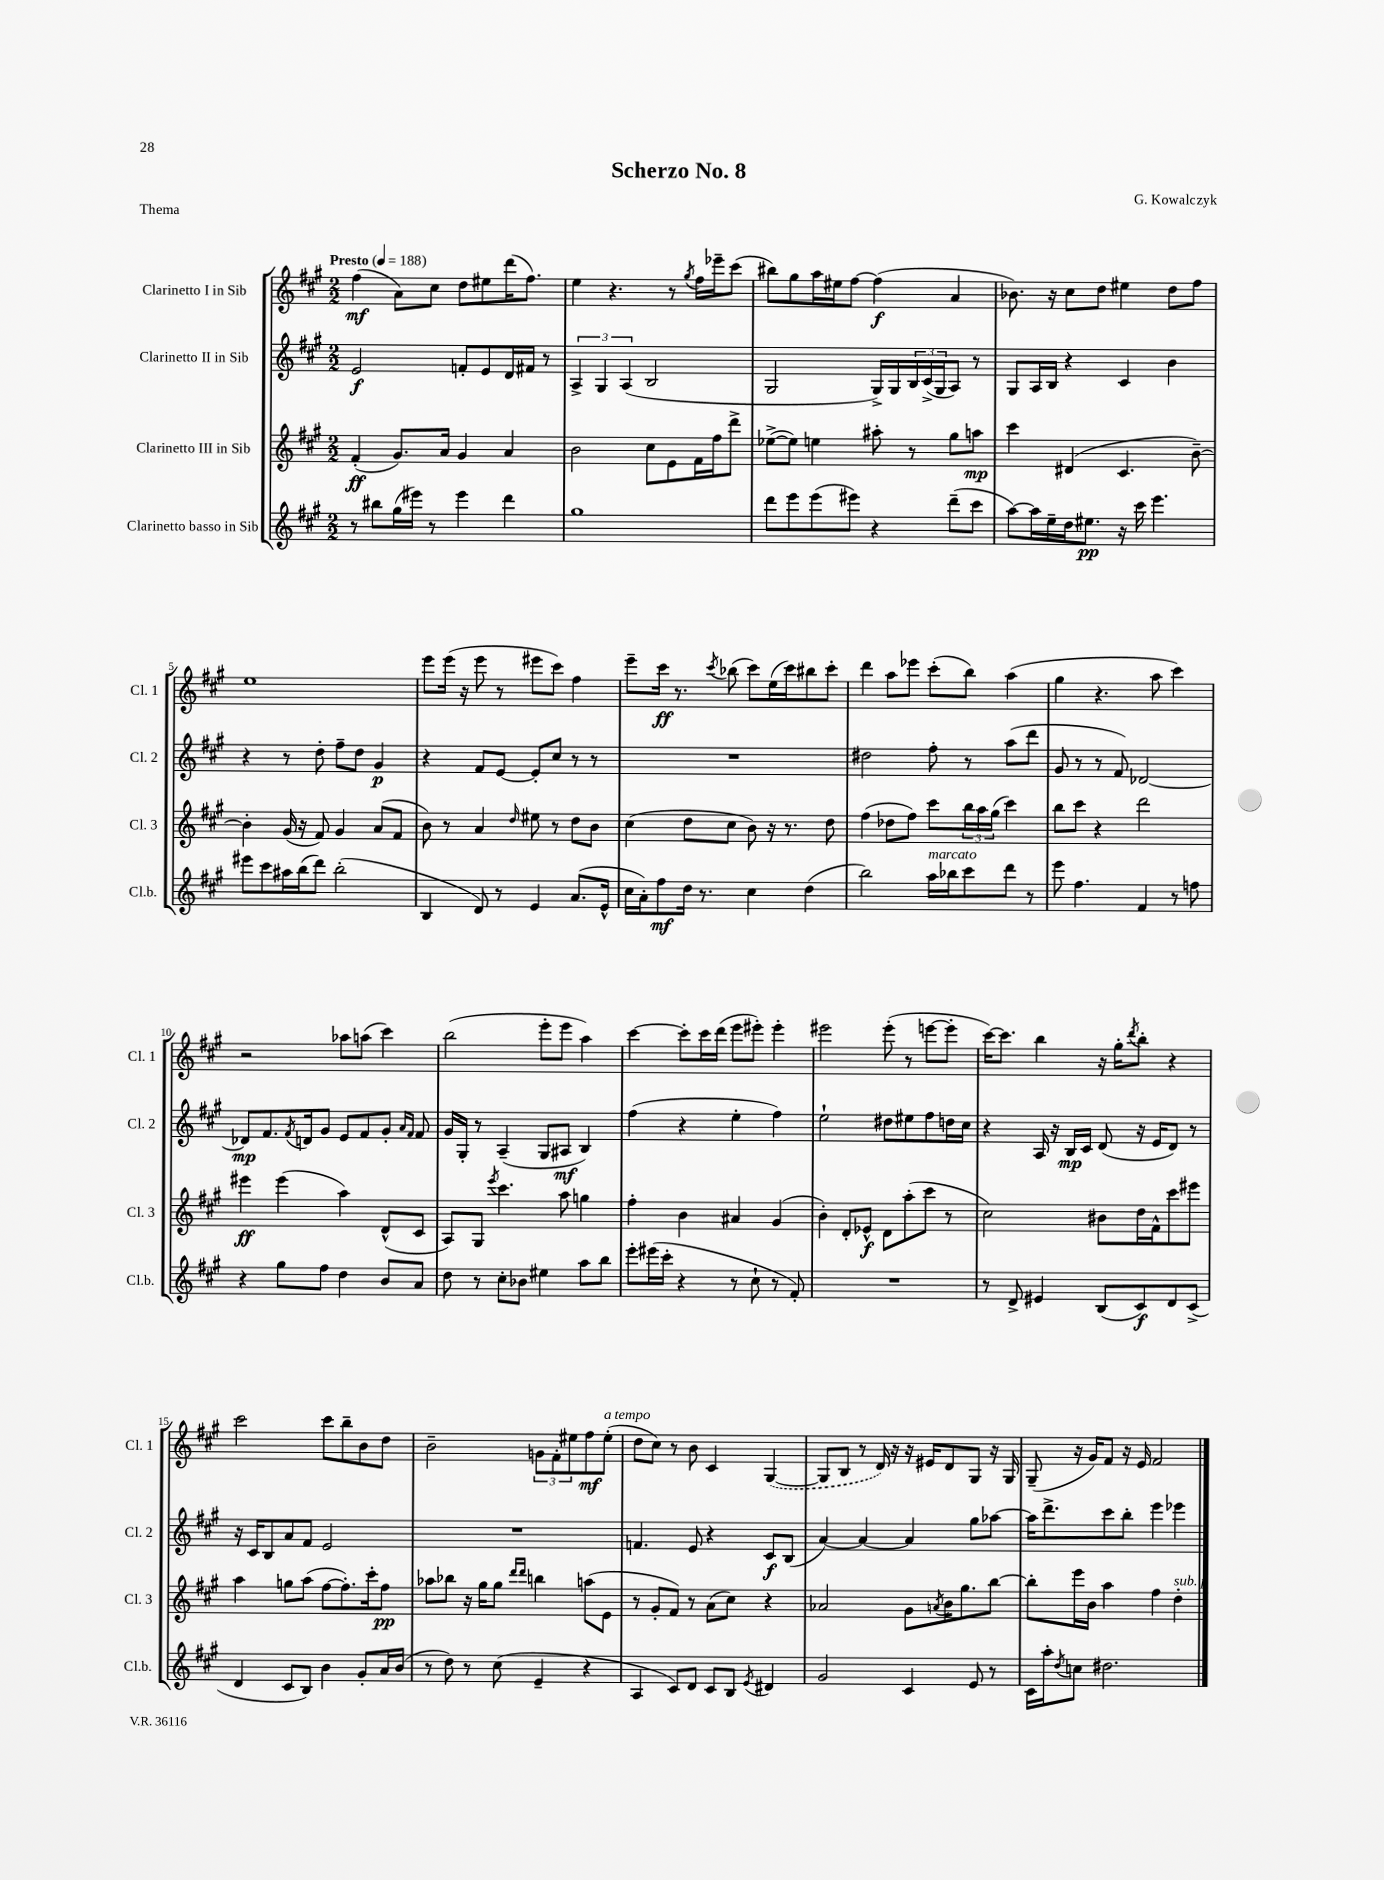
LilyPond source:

\header { title = "Scherzo No. 8" composer = "G. Kowalczyk" piece = "Thema" }
<<
\new StaffGroup <<
\new Staff = "s0" \with { instrumentName = "Clarinetto I in Sib" shortInstrumentName = "Cl. 1" } {
    \clef treble \key a \major \numericTimeSignature \time 2/2 \tempo "Presto" 4 = 188
    fis''4\mf( a'8) cis''8 d''8 eis''8 d'''16( fis''8.) |
    e''4 r4. r8 \acciaccatura { gis''8 } fis''16 ees'''16-- cis'''8( |
    bis''8) gis''8 a''16 eis''16 fis''8~ fis''4\f( a'4 |
    bes'8.) r16 cis''8 d''8 eis''4 d''8 fis''8 |
    e''1 |
    e'''8 e'''16( r16 e'''8 r8 eis'''8 cis'''8) fis''4 |
    e'''8-- cis'''16\ff r8. \acciaccatura { cis'''8 } bes''8( cis'''8) e''16( cis'''16) bis''8 cis'''8-. |
    d'''4 a''8 ees'''8 cis'''8-.( b''8) a''4( |
    gis''4 r4. a''8 cis'''4) |
    r2 aes''8 a''8( cis'''4) |
    b''2( e'''8-. e'''8 a''4) |
    cis'''4~ cis'''8-. cis'''16 d'''16( e'''8 eis'''8-.) eis'''4-. |
    eis'''2 eis'''8-.( r8 e'''8~ e'''8-. |
    cis'''16~) cis'''8. b''4 r16 gis''16-. \acciaccatura { d'''8 } b''8-. r4 |
    cis'''2 cis'''8 b''8-- b'8 d''8 |
    b'2-- \tuplet 3/2 { g'8 fis'8-. eis''8 } fis''8\mf eis''8-.^\markup { \italic "a tempo" }( |
    d''8 cis''8) r8 b'8 cis'4 \once \slurDashed gis4~( |
    gis8 b8 r8 d'16) r16 r16 eis'16 d'8 gis8 r16 gis16 |
    gis8--( r16 gis'16) fis'8 r16 e'16 fis'2 \bar "|." |
}
\new Staff = "s1" \with { instrumentName = "Clarinetto II in Sib" shortInstrumentName = "Cl. 2" } {
    \clef treble \key a \major \numericTimeSignature \time 2/2
    e'2\f f'8-. e'8 d'16 fis'16 r8 |
    \tuplet 3/2 { a4-> gis4 a4( } b2 |
    gis2 gis16->) gis16 \tuplet 3/2 { b16 cis'16->( gis16 } a8) r8 |
    gis8 a16 b16 r4 cis'4 b'4 |
    r4 r8 d''8-. fis''8-- d''8 gis'4\p |
    r4 fis'8 e'8~ e'8-. cis''8 r8 r8 |
    R1 |
    dis''2 fis''8-. r8 a''8( d'''8 |
    gis'8 r8 r8 fis'8) des'2~ |
    des'8\mp fis'8. \acciaccatura { fis'8 } d'16 gis'8 e'8 fis'8 gis'8-. \grace { a'16 fis'16 } fis'8 |
    gis'16 gis16-. r8 a4--( gis8 ais8\mf b4) |
    fis''4( r4 e''4-. fis''4) |
    e''2-! dis''8 eis''8 fis''8 d''16 cis''16 |
    r4 a16 r16 b16\mp cis'16 d'8( r16 e'16 d'8) r8 |
    r16 cis'16 b8 a'8 fis'8 e'2 |
    R1 |
    f'4. e'8 r4 cis'8\f b8( |
    a'4~) a'4~ a'4 gis''8 aes''8~ |
    aes''16 d'''8.-> cis'''8 b''8-. e'''4 ees'''4 \bar "|." |
}
\new Staff = "s2" \with { instrumentName = "Clarinetto III in Sib" shortInstrumentName = "Cl. 3" } {
    \clef treble \key a \major \numericTimeSignature \time 2/2
    fis'4-.\ff( gis'8.) a'16 gis'4 a'4 |
    b'2 cis''8 e'8 fis'16 fis''16 d'''8-> |
    ees''8~->( ees''8) e''4 ais''8-. r8 gis''8 a''8\mp |
    cis'''4 dis'4( cis'4. b'8~--) |
    b'4-. gis'16( r16 fis'8) gis'4 a'8( fis'8 |
    b'8) r8 a'4 \grace { d''16 } eis''8 r8 d''8 b'8 |
    cis''4( d''8 cis''8 b'8) r16 r8. d''8 |
    fis''4( des''8 fis''8) cis'''8 \tuplet 3/2 { b''16 a''16 gis''16( } cis'''4) |
    b''8 cis'''8 r4 d'''2 |
    eis'''4\ff eis'''4( a''4) d'8-^( cis'8 |
    a8) gis8 \acciaccatura { e'''8 } cis'''4. a''8 g''4 |
    fis''4-. b'4 ais'4 gis'4( |
    b'4-.) d'8-. ees'8-^\f d'8 a''8-.( cis'''8 r8 |
    cis''2) bis'8 d''16 fis'16-^ cis'''8 eis'''8 |
    a''4 g''8 a''8( fis''8~ fis''8.-.) cis'''16-. fis''8\pp |
    aes''8 bes''8 r16 gis''16 gis''8 \grace { d'''16 d'''16 } b''4 a''8( e'8 |
    r8 gis'8-. fis'8) r8 a'8( cis''8) r4 |
    aes'2 gis'8 \acciaccatura { a'8 } b'16 gis''8. b''8~ |
    b''8-. e'''16 b'16 a''4 fis''4 d''4-.^\markup { \italic "sub. p" } \bar "|." |
}
\new Staff = "s3" \with { instrumentName = "Clarinetto basso in Sib" shortInstrumentName = "Cl.b." } {
    \clef treble \key a \major \numericTimeSignature \time 2/2
    r8 bis''8 gis''16( eis'''16) r8 eis'''4 d'''4 |
    gis''1 |
    d'''8 e'''8 e'''8( eis'''8) r4 d'''8--( cis'''8 |
    a''8~) a''16 e''16-- d''16 eis''8.\pp r16 cis'''16 e'''4. |
    eis'''8 cis'''8 ais''16 b''16( d'''8) b''2-.( |
    b4 d'8) r8 e'4 a'8.( e'16-^ |
    cis''16 a'16-.) fis''8\mf d''16 r8. cis''4 d''4( |
    b''2) a''16^\markup { \italic "marcato" } bes''16 cis'''8 d'''8 r8 |
    e'''8 fis''4. fis'4 r8 f''8 |
    r4 gis''8 fis''8 d''4 b'8 a'8 |
    d''8 r8 cis''8-. bes'8 eis''4 a''8 b''8 |
    e'''8-. eis'''16( cis'''16-. r4 r8 cis''8-! r8 fis'8-.) |
    R1 |
    r8 d'8-> eis'4 b8( cis'8\f) d'8 cis'8->( |
    d'4 cis'8 b8) b'4 gis'8-. a'16 b'16( |
    r8 d''8) r8 cis''8( e'4-- r4 |
    a4 cis'8) d'8 cis'8 b8 \acciaccatura { e'8 } dis'4 |
    gis'2 cis'4 e'8 r8 |
    cis'16 a''16-. \acciaccatura { d''8 } c''8 dis''2. \bar "|." |
}
>>
>>
